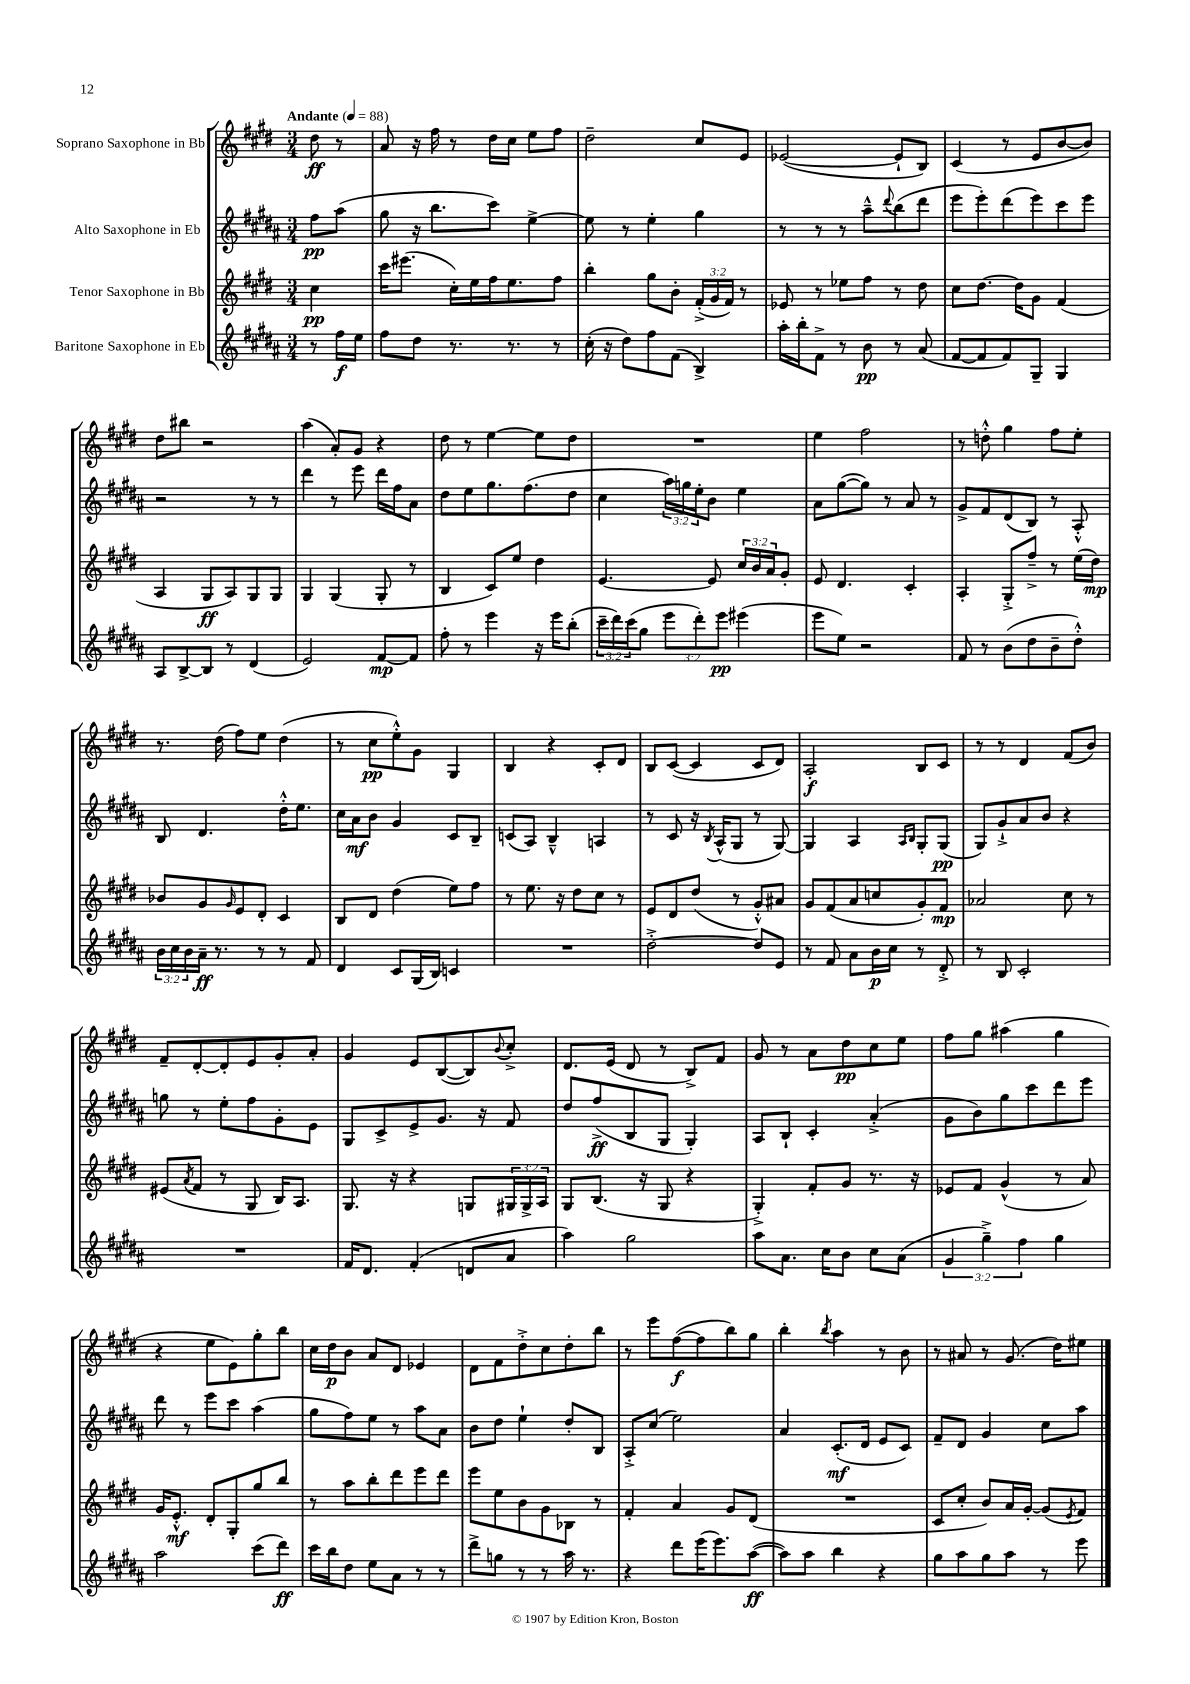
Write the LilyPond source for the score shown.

<<
\new StaffGroup <<
\new Staff = "s0" \with { instrumentName = "Soprano Saxophone in Bb" } {
    \clef treble \key e \major \numericTimeSignature \time 3/4 \partial 4 \tempo "Andante" 4 = 88
    dis''8\ff r8 |
    a'8 r16 fis''16 r8 dis''16 cis''16 e''8 fis''8 |
    dis''2-- cis''8 e'8 |
    ees'2~( ees'8-! b8) |
    cis'4( r8 e'8 b'8~ b'8) |
    dis''8 bis''8 r2 |
    a''4( a'8-.) gis'8 r4 |
    dis''8 r8 e''4~ e''8 dis''8 |
    R2. |
    e''4 fis''2 |
    r8 d''8-.-^ gis''4 fis''8 e''8-. |
    r8. dis''16( fis''8) e''8 dis''4( |
    r8 cis''8\pp e''8-.-^) gis'8 gis4 |
    b4 r4 cis'8-. dis'8 |
    b8 cis'8~( cis'4 cis'8 dis'8) |
    a2-.\f b8 cis'8 |
    r8 r8 dis'4 fis'8( b'8) |
    fis'8-- dis'8~-. dis'8-. e'8 gis'8-. a'8-. |
    gis'4 e'8 b8~( b8) \appoggiatura { b'8 } cis''8-.-> |
    dis'8. e'16( dis'8 r8 b8->) fis'8 |
    gis'8 r8 a'8 dis''8\pp cis''8 e''8 |
    fis''8 gis''8 ais''4( gis''4 |
    r4 e''8 e'8) gis''8-. b''8 |
    cis''16 dis''16\p b'8 a'8 dis'8 ees'4 |
    dis'8 fis'8 dis''8-.-> cis''8 dis''8-. b''8 |
    r8 e'''8 fis''8~\f( fis''8 b''8) gis''8 |
    b''4-. \acciaccatura { b''8 } a''4 r8 b'8 |
    r8 ais'8 r8 gis'8.( dis''16) eis''8 \bar "|." |
}
\new Staff = "s1" \with { instrumentName = "Alto Saxophone in Eb" } {
    \clef treble \key b \major \numericTimeSignature \time 3/4 \override Staff.TupletNumber.text = #tuplet-number::calc-fraction-text \partial 4
    fis''8\pp ais''8( |
    gis''8 r16 b''8. cis'''8) e''4~-> |
    e''8 r8 e''4-. gis''4 |
    r8 r8 r8 ais''8---^ \appoggiatura { dis'''8 } b''8( dis'''8 |
    e'''8 e'''8-.) dis'''8( e'''8) cis'''8 e'''8 |
    r2 r8 r8 |
    dis'''4 r8 e'''8 dis'''16 fis''16 ais'8 |
    dis''8 e''8 gis''8. fis''8.( dis''8 |
    cis''4 \tuplet 3/2 { ais''16) g''16 e''16-. } b'8 e''4 |
    ais'8 gis''8~( gis''8) r8 ais'8 r8 |
    gis'8-> fis'8 dis'8( b8) r8 ais8-.-^ |
    b8 dis'4. dis''16-.-^ e''8. |
    cis''16 ais'16\mf b'8 gis'4 cis'8 b8-- |
    c'8( ais8) b4---^ a4 |
    r8 cis'8 r16 \acciaccatura { b8 } ais16-^( gis8 r8 gis8~) |
    gis4 ais4 \grace { ais16 b16 } gis8-. gis8\pp( |
    gis8) gis'8-!-> ais'8 b'8 r4 |
    g''8 r8 e''8-. fis''8 gis'8-. e'8 |
    gis8 cis'8-> e'8-> gis'8. r16 fis'8 |
    dis''8 fis''8->\ff( b8 gis8 gis4-.) |
    ais8 b8-! cis'4-. ais'4-.->( |
    gis'8 b'8) gis''8 cis'''8 dis'''8 e'''8 |
    dis'''8 r8 e'''8 cis'''8 ais''4( |
    gis''8 fis''8) e''8 r8 ais''8 ais'8 |
    b'8 dis''8 e''4-! dis''8-. b8 |
    ais8-.-> cis''8( e''2) |
    ais'4 cis'8.-.\mf( dis'16 e'8 cis'8) |
    fis'8-- dis'8 gis'4 cis''8 ais''8 \bar "|." |
}
\new Staff = "s2" \with { instrumentName = "Tenor Saxophone in Bb" } {
    \clef treble \key e \major \numericTimeSignature \time 3/4 \override Staff.TupletNumber.text = #tuplet-number::calc-fraction-text \partial 4
    cis''4\pp |
    cis'''16 eis'''8.( cis''16-.) e''16 fis''16 e''8. fis''8 |
    b''4-. gis''8 b'8-. \tuplet 3/2 { fis'16-.->( gis'16 fis'16) } r8 |
    ees'8 r8 ees''8 fis''8 r8 dis''8 |
    cis''8 dis''8.~ dis''16 gis'8 fis'4( |
    a4 gis8\ff a8) gis8 gis8 |
    gis4 gis4( gis8-. r8 |
    b4 cis'8) e''8 dis''4 |
    e'4.~ e'8 \tuplet 3/2 { cis''16 b'16 a'16 } gis'8-. |
    e'8 dis'4. cis'4-. |
    a4-. gis8-.-> fis''8---> r8 e''16( dis''16\mp) |
    bes'8 gis'8 \grace { gis'16 } e'8 dis'8-. cis'4 |
    b8 dis'8 dis''4( e''8) fis''8 |
    r8 e''8. r16 dis''8 cis''8 r8 |
    e'8 dis'8 dis''8( r8 gis'8-.-^) ais'8 |
    gis'8 fis'8( a'8 c''8 gis'8-.) fis'8\mp |
    aes'2 cis''8 r8 |
    eis'8( \acciaccatura { a'8 } fis'8 r8 gis8 b16) a8. |
    gis8. r16 r4 g8 \tuplet 3/2 { gis16 gis16-> a16 } |
    gis8 b8.( r16 gis8 r4 |
    gis4-.->) fis'8-. gis'8 r8. r16 |
    ees'8 fis'8 gis'4-^( r8 a'8) |
    gis'16 e'8.-.-^\mf dis'8-. gis8-. gis''8 b''8 |
    r8 a''8 b''8-. dis'''8 e'''8 dis'''8 |
    e'''8 e''8 b'8 gis'8 bes8 r8 |
    fis'4-. a'4 gis'8 dis'8( |
    R2. |
    cis'8 cis''8-. b'8) a'16 gis'16~-. gis'8( \acciaccatura { e'8 } fis'8) \bar "|." |
}
\new Staff = "s3" \with { instrumentName = "Baritone Saxophone in Eb" } {
    \clef treble \key b \major \numericTimeSignature \time 3/4 \override Staff.TupletNumber.text = #tuplet-number::calc-fraction-text \partial 4
    r8 fis''16\f e''16 |
    fis''8 dis''8 r8. r8. r8 |
    cis''16-.( r16 dis''8) fis''8 fis'8( b4->) |
    ais''16-. b''16-. fis'8-> r8 b'8\pp r8 ais'8( |
    fis'8~ fis'8 fis'8) gis8-- gis4 |
    ais8 b8~-> b8 r8 dis'4( |
    e'2) fis'8~\mp fis'8 |
    fis''8-. r8 e'''4 r16 e'''16 b''8-.( |
    \tuplet 3/2 { cis'''16-- dis'''16) cis'''16( } gis''8 \tuplet 3/2 { e'''8 dis'''8-.) e'''8\pp } eis'''4( |
    e'''8 e''8) r2 |
    fis'8 r8 b'8( dis''8 b'8-- dis''8-.-^) |
    \tuplet 3/2 { b'16 cis''16 b'16 } ais'16--\ff r8. r8 r8 fis'8 |
    dis'4 cis'8 gis16( b16) c'4 |
    R2. |
    dis''2~-.-> dis''8 e'8 |
    r8 fis'8 ais'8 b'16\p cis''16 r8 dis'8-.-> |
    r8 b8 cis'2-. |
    R2. |
    fis'16 dis'8. fis'4-.( d'8 ais'8 |
    ais''4) gis''2 |
    ais''8 ais'8. cis''16 b'8 cis''8 ais'8( |
    \tuplet 3/2 { gis'4 gis''4--->) fis''4 } gis''4 |
    ais''2 cis'''8( dis'''8\ff) |
    cis'''16 b''16 dis''8 e''8 ais'8 r8 r8 |
    dis'''8-> g''8 r8 r8 ais''16 r8. |
    r4 dis'''8 e'''16( e'''8.) ais''8~\ff( |
    ais''8) ais''8 b''4 r4 |
    gis''8 ais''8 gis''8 ais''8 r8 e'''8 \bar "|." |
}
>>
>>
\layout { \context { \Score \remove "Bar_number_engraver" } }
